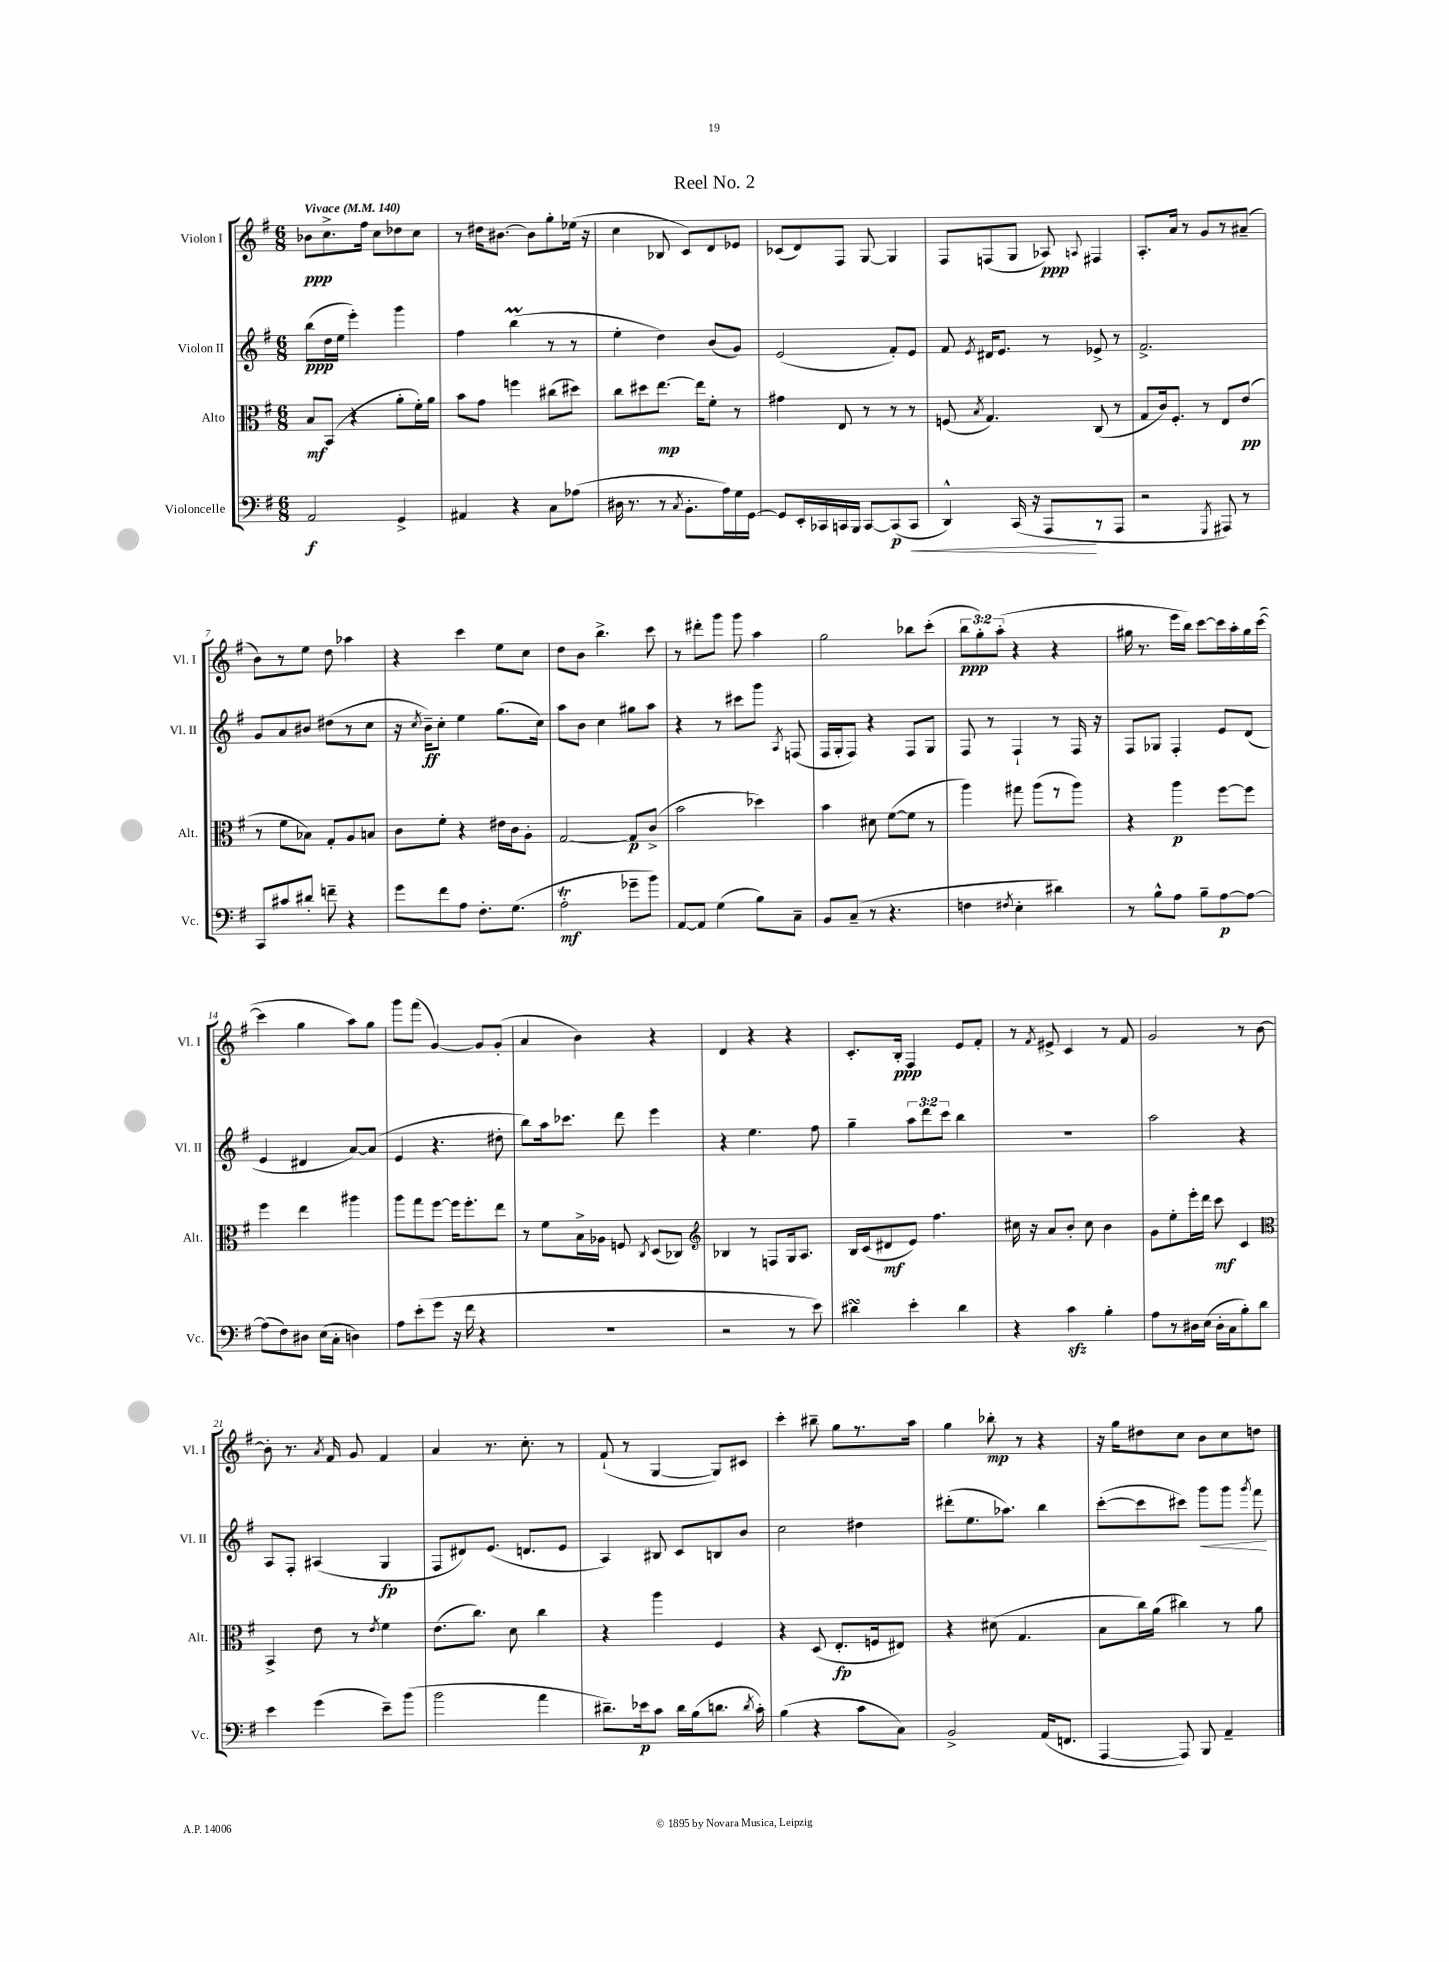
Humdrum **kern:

**kern	**kern	**kern	**kern
*staff4	*staff3	*staff2	*staff1
*clefF4	*clefC3	*clefG2	*clefG2
*k[f#]	*k[f#]	*k[f#]	*k[f#]
*M6/8	*M6/8	*M6/8	*M6/8
*MM140	*MM140	*MM140	*MM140
2AA	8B	(8bb	8b-
.	(8BB	16dd	8.cc^
.	.	16ee	.
.	4r	4eee')	.
.	.	.	16ff#
.	.	.	8cc
4GG^	8a'	4ggg	8dd-
.	16f#')	.	8cc
.	16a	.	.
=	=	=	=
4AA#	8b	4ff#	8r
.	8g	.	16dd#
.	.	.	[8.b#
4r	4ff	(4bb	.
.	.	.	8b#]
8C	(8cc#	8r	8gg'
(8A-	8dd#)	8r	(16ee-
.	.	.	16r
=	=	=	=
16D#	8cc	4ee'	4cc
8.r	.	.	.
.	8dd#	.	.
8r	[8.ee	4dd)	8B-
8qC	.	.	.
8.BB'	.	.	8c)
.	16ee]	.	.
.	8f#'	(8b	8d
16A)	.	.	.
16G	8r	8g)	8e-
[16GG	.	.	.
=	=	=	=
8GG]	4g#	(2e	(8c-
16EE'	.	.	8d)
16CC-	.	.	.
16CC	8E	.	8F#
16BBB	.	.	.
[8CC	8r	.	[8G
(8CC]	8r	8f#')	4G]
8CC	8r	8e	.
=	=	=	=
4DD^^)	(8F	8f#	8F#
.	8qB	8qe	.
.	4.G)	16d#	(8F
.	.	8.e	.
(16CC	.	.	8G
16r	.	.	.
8AAA	.	8r	8A-)
.	.	.	8qqA
8r	(8C	8e-^	4F#
8AAA	8r	8r	.
=	=	=	=
2r	8G	2.f#^	8.A'
.	16c)	.	.
.	8.F#'	.	16a
.	.	.	8r
.	8r	.	8g
8qGGG	.	.	.
8AAA#)	8E	.	8r
8r	(8e	.	(8a#~
=	=	=	=
8CC	8r	8g	8b)
8c#	8f#	8a	8r
8d#'	8B-)	8b#	8ee
8f~	8G'	(8dd#	8dd
4r	8A	8r	4aa-
.	8B	8cc	.
=	=	=	=
8g	8c	16r	4r
.	.	8qcc	.
.	.	16b~)	.
8f#	8f#'	8cc'	.
8A	4r	4ee	4ccc
8.F#'	.	.	.
.	16e#	(8.gg	8ee
(8.G	16c	.	.
.	8A'	.	8cc
.	.	16cc)	.
=	=	=	=
2A'	[2G	8aa	8dd
.	.	8b	8b
.	.	4cc	4.bb^
8g-~	8G]	8gg#	.
8b)	(8c^	8aa	8ccc
=	=	=	=
[8AA	2b	4r	8r
8AA]	.	.	8ddd#'
(4G	.	8r	8ggg
.	.	8ccc#	8ggg
8B)	4dd-)	8ggg	4aa
.	.	8qA	.
8C~	.	(8F	.
=	=	=	=
8BB	4b	16F#	2gg
.	.	16G'	.
(8C~	.	8F#)	.
8r	8d#	4r	.
4.r	([8f#	.	.
.	8f#]	8F#	8bb-
.	8r	8G	(8ccc'
=	=	=	=
4F	4aa)	8F#	12bb
.	.	.	12gg')
.	.	8r	.
.	.	.	(12aa'
8qF#	.	.	.
4E'	8gg#	4F#`	4r
.	(8aa	.	.
4d#)	8r	8r	4r
.	8aa)	16F#	.
.	.	16r	.
=	=	=	=
8r	4r	8F#	16gg#
.	.	.	8.r
8B^^	.	8G-	.
8A	4aa	4F#'	16eee
.	.	.	16bb)
8B~	.	.	[8ccc
[8A	[8ff#	8e	16ccc]
.	.	.	16aa'
8A_	8ff#]	(8d	16gg#
.	.	.	([16ccc
=	=	=	=
(8A]	4ff#	4e	4ccc]
8F#)	.	.	.
8D#	4ee	4d#	4gg
(16E	.	.	.
16C'	.	.	.
4D)	4aa#	[8a)	8aa)
.	.	(8a]	8gg
=	=	=	=
8A	8aa	4e	8ggg
(8e'	8gg	.	(8fff#
8g	[8ff#	4.r	[4g)
16r	16ff#]	.	.
16f#	8.ff#'	.	.
4r	.	.	8g]
.	8ee	8dd#'	(8g'
=	=	=	=
2.r	8r	8bb)	4a
.	8f#	16aa	.
.	.	8.ccc-	.
.	16B^	.	4b)
.	16A-	.	.
.	8F	8ddd	.
.	8qC	.	.
.	(8D	4eee	4r
.	8C-)	.	.
=	=	=	=
*	*clefG2	*	*
2r	4B-	4r	4d
.	8r	4.ee	4r
.	8F	.	.
8r	16G	.	4r
.	8.A	.	.
8e)	.	8ff#	.
=	=	=	=
4d#	16B	4gg~	8.c'
.	(16c	.	.
.	8d#	.	.
.	.	.	16B'
4e'	8e)	12aa	4F#
.	.	12ddd	.
.	4.ff#	.	.
.	.	12ccc	.
4d#	.	4bb	8e
.	.	.	8f#'
=	=	=	=
4r	16cc#	2.r	8r
.	16r	.	.
.	.	.	8qf#
.	8a	.	8e#^
4c	8b'	.	4c
.	8cc#	.	.
4B'	4b	.	8r
.	.	.	8f#
=	=	=	=
8A	8g	2aa	2g
8r	8ee'	.	.
16D#	16eee'	.	.
(16E	16ddd	.	.
16D#'	8ccc	.	.
16C	.	.	.
8B')	4c	4r	8r
8d	.	.	[8b
=	=	=	=
*	*clefC3	*	*
4e	4BB^	8A	8b']
.	.	8F#'	8.r
(4g	8e	(4A#	.
.	.	.	8qa
.	.	.	16f#
.	8r	.	8g
.	8qe	.	.
8e~)	4f#	4G	4f#
(8b	.	.	.
=	=	=	=
2b	(8.e	8F#	4a
.	.	8d#)	.
.	8.cc)	.	.
.	.	(8.e	8.r
.	8d	.	.
.	.	8.d	8.cc'
4a	4cc	.	.
.	.	8e	8r
=	=	=	=
8.d#~)	4r	4A)	(8f#`
.	.	.	8r
16e-	.	.	.
8c	4aa	8B#	[4G
16d#	.	8c	.
(16B	.	.	.
8.d	4F#	8B	8G])
.	.	8b	8c#
8qd	.	.	.
16c')	.	.	.
=	=	=	=
(4B	4r	2cc	4ccc'
4r	(8D	.	8bb#~
.	8.E'	.	8gg
8c	.	4dd#	8.r
.	16F	.	.
8C)	8E#)	.	.
.	.	.	16aa
=	=	=	=
2BB^	4r	(8ddd#'	4gg
.	.	8.ee	.
.	(8d#	.	8bb-'
.	.	8.aa-)	.
.	4.G	.	8r
(16AA	.	4bb	4r
8.FF	.	.	.
=	=	=	=
[4AAA	8B	([8ccc'	16r
.	.	.	16gg
.	16cc)	8ccc]	8dd#
.	(16a	.	.
8AAA])	4cc#)	8ccc#)	8cc
8BBB	.	8ggg	8b
4AA~	8r	8ggg	8cc
.	.	8qggg	.
.	8a	8fff#	8dd
==	==	==	==
*-	*-	*-	*-
